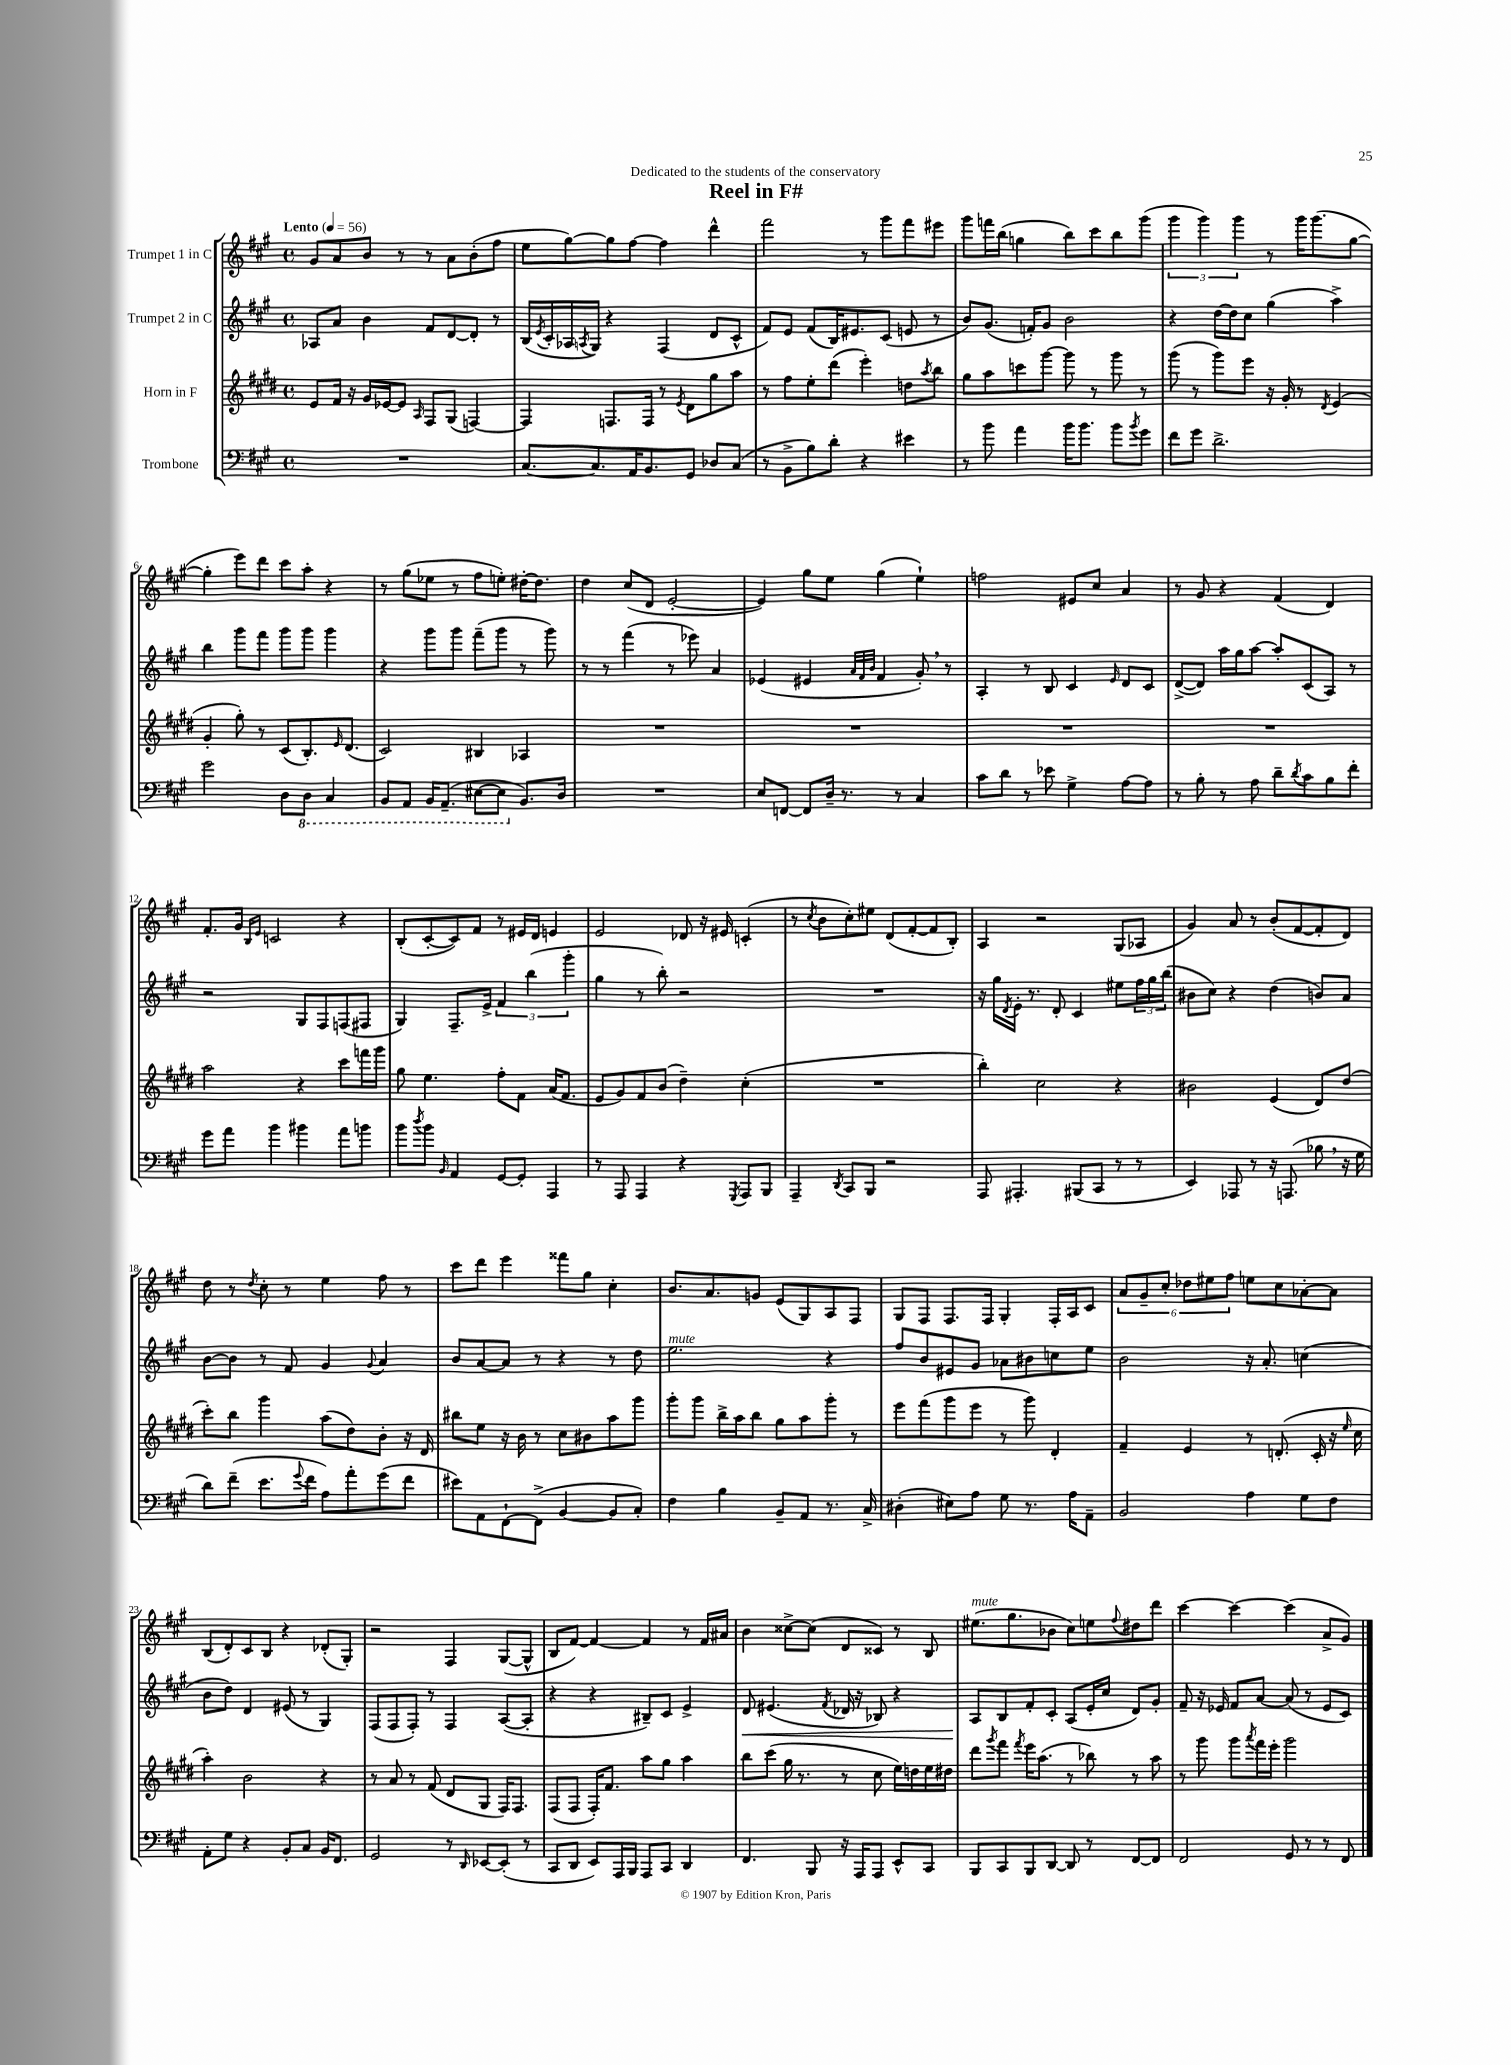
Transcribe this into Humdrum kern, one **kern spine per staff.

**kern	**kern	**kern	**dynam	**kern
*part4	*part3	*part2	*part2	*part1
*staff4	*staff3	*staff2	*staff2	*staff1
*I"Trombone	*I"Horn in F	*I"Trumpet 2 in C	*	*I"Trumpet 1 in C
*clefF4	*clefG2	*clefG2	*	*clefG2
*k[f#c#g#]	*k[f#c#g#d#]	*k[f#c#g#]	*	*k[f#c#g#]
*M4/4	*M4/4	*M4/4	*	*M4/4
*met(c)	*met(c)	*met(c)	*	*met(c)
*MM56	*MM56	*MM56	*	*MM56
=1	=1	=1	=1	=1
!	!	!	!	!LO:TX:a:B:t=Lento
1r	8e/L	8A-X/L	.	8g#/L
.	16f#/Jk	8a/J	.	8a/
.	16r	.	.	.
.	16g#/LL	4b\	.	8b/J
.	[16e-X/J	.	.	.
.	8e-/J]	.	.	8r
.	16qqA/	.	.	.
.	8F#/L	8f#/L	.	8r
.	(8G#/J	[8d/	.	8a\L
.	[4Fn/)	8d'/J]	.	(8b'\
.	.	8r	.	8ff#\J
=2	=2	=2	=2	=2
[8.C#/L	4F/]	(16B/LL	.	8ee\L
.	.	8qe/	.	.
.	.	16c#'/	.	.
.	.	16A-X/	.	[8gg#\)
.	.	8qAn/	.	.
8.C#/]	.	16G#/JJ)	.	.
.	8.Fn/L	4r	.	8gg#\]
16AA/K	.	.	.	[8ff#\J
8.BB/	16F/Jk	.	.	.
.	8r	(4F#/	.	4ff#\]
.	8qe/	.	.	.
8GG#/J	8d#\L	.	.	.
8D-X/L	8gg#\	8d/L	.	4ddd^^\
(8C#/J	8aa\J	8c#^^/J	.	.
=3	=3	=3	=3	=3
8r	8r	8f#/L)	.	2fff#\
8BB^\L	8ff#\L	8e/J	.	.
8B\)	8ee'\	(8f#/L	.	.
8d'\J	(8ddd#\J	16B/K)	.	.
.	.	8.e#X/	.	.
4r	4eee'\)	.	.	8r
.	.	(8c#/J	.	8ggg#\L
4e#X\	8ddn\L	8en/	.	8fff#\
.	8qaa/	.	.	.
.	8bb\J	8r	.	8eee#X\J
=4	=4	=4	=4	=4
8r	8gg#\L	8b/L)	.	8ggg#\L
8b\	8aa\	(8.g#/J	.	16fffn\L
.	.	.	.	(16bb\JJ
4a\	8cccn\	.	.	4ggn\
.	.	16fn'/KL)	.	.
.	[8ggg#\J	8g#/J	.	.
16b\KL	8ggg#\]	2b\	.	8bb\L)
8.b\J	.	.	.	.
.	8r	.	.	8ccc#\
8b\L	8ggg#\	.	.	8bb\
8qb/	.	.	.	.
8g#\J	8r	.	.	(8ggg#\J
=5	=5	=5	=5	=5
8f#\L	(8ggg#\	4r	.	6ggg#\
8g#\J	8r	.	.	.
.	.	.	.	6ggg#\)
2.d^\	8ggg#\L)	[16dd\LL	.	.
.	.	16dd\J]	.	.
.	.	.	.	6ggg#\
.	8eee\J	8cc#\J	.	.
.	16r	(4gg#\	.	8r
.	16g#'/	.	.	.
.	8r	.	.	16ggg#\KL
.	.	.	.	(8.ggg#\
.	8qd#/	.	.	.
.	(4e/	4aa^\)	.	.
.	.	.	.	[8gg#\J
!!LO:LB:g=z
=6	=6	=6	=6	=6
2g#\	4g#'/	4bb\	.	4gg#'\]
.	8gg#'\)	8ggg#\L	.	8eee\L)
.	8r	8fff#\J	.	8ddd\J
8D\L	(8c#/L	8ggg#\L	.	8ccc#\L
*8ba	*	*	*	*
8DD\J	8.B'/)	8ggg#\J	.	8aa'\J
4CC#/	.	4ggg#\	.	4r
.	16qqe/	.	.	.
.	(8.d#/J	.	.	.
=7	=7	=7	=7	=7
8BBB/L	2c#/)	4r	.	8r
8AAA/J	.	.	.	(8gg#\L
16BBB/KL	.	8ggg#\L	.	8ee-X\J
(8.AAA~/J	.	.	.	.
.	.	8ggg#\J	.	8r
[8EE#X\L	4B#X/	(8fff#~\L	.	8ff#\L
8EE#\J]	.	8ggg#\J	.	8een'\J)
*X8ba	*	*	*	*
8.BB/L)	4A-X/	8r	.	[16dd#X'\KL
.	.	.	.	8.dd#\J]
.	.	8ggg#\)	.	.
16D/Jk	.	.	.	.
=8	=8	=8	=8	=8
1r	1r	8r	.	4dd\
.	.	8r	.	.
.	.	(4fff#\	.	(8cc#/L
.	.	.	.	8d/J
.	.	8r	.	[2e'/
.	.	8eee-X\)	.	.
.	.	4a/	.	.
=9	=9	=9	=9	=9
8E/L	1r	(4e-X/	.	4e/])
[8FFn/J	.	.	.	.
8FF/L]	.	4e#X/	.	8gg#\L
16D~/Jk	.	.	.	8ee\J
8.r	.	.	.	.
.	.	32qqa/LLL	.	.
.	.	32qqf#/	.	.
.	.	32qqb/JJJ	.	.
.	.	4f#/	.	(4gg#\
8r	.	.	.	.
4C#/	.	8g#',/)	.	4ee`\)
.	.	8r	.	.
=10	=10	=10	=10	=10
8c#\L	1r	4A'/	.	2ffn\
8d\J	.	.	.	.
8r	.	8r	.	.
8e-X\	.	8B/	.	.
4G#^\	.	4c#/	.	8e#X/L
.	.	.	.	8cc#/J
.	.	16qqe/	.	.
[8A\L	.	8d/L	.	4a/
8A\J]	.	8c#/J	.	.
=11	=11	=11	=11	=11
8r	1r	([8d^/L	.	8r
8B'\	.	8d/J])	.	8g#/
8r	.	16aa\LL	.	4r
.	.	16gg#\J	.	.
8A\	.	[8aa\J	.	.
8d~\L	.	8aa'/L]	.	(4f#/
8qd/	.	.	.	.
8c#\	.	(8c#/	.	.
8B\	.	8A/J)	.	4d/)
8f#'\J	.	8r	.	.
!!LO:LB:g=z
=12	=12	=12	=12	=12
8g#\L	2aa\	2r	.	8.f#'/L
8a\J	.	.	.	.
.	.	.	.	16g#/Jk
.	.	.	.	16qqB/LL
.	.	.	.	16qqe/JJ
4b\	.	.	.	2cn/
4b#X\	4r	8G#/L	.	.
.	.	8F#/	.	.
8a\L	8ccc#\L	(8Fn/	.	4r
8bn\J	16fffn\L	8F#X/J	.	.
.	16ggg#\JJ	.	.	.
=13	=13	=13	=13	=13
8b\L	8gg#\	4G#/)	.	(8B'/L
8qdd/	.	.	.	.
8b\J	4.ee\	.	.	[8c#'/
16qqBB/	.	.	.	.
4AA/	.	8.F#~/L	.	8c#/])
.	.	.	.	8f#/J
.	.	16e^/Jk	.	.
[8GG#/L	8ff#'\L	6f#/	.	8r
8GG#'/J]	8f#\J	.	.	16e#X/LL
.	.	(6bb\	.	.
.	.	.	.	16d/JJ
4AAA/	(16a/KL	.	.	4en/
.	8.f#/J	.	.	.
.	.	6ggg#'\	.	.
=14	=14	=14	=14	=14
8r	8e/L	4gg#\	.	2e/
8AAA/	8g#/)	.	.	.
4AAA/	8f#/	8r	.	.
.	(8b/J	8bb'\)	.	.
4r	4dd#~\)	2r	.	8d-X/
.	.	.	.	16r
.	.	.	.	16e#X/
8qGGG#/	.	.	.	.
8AAA/L	(4cc#'\	.	.	(4cn'/
8BBB/J	.	.	.	.
=15	=15	=15	=15	=15
4AAA~/	1r	1r	.	8r
.	.	.	.	8qcc#/
.	.	.	.	8b\L
8qDD/	.	.	.	.
8CC#/L	.	.	.	8cc#'\)
8BBB/J	.	.	.	8ee#X\J
2r	.	.	.	(8d/L
.	.	.	.	[8f#'/
.	.	.	.	8f#/]
.	.	.	.	8B'/J)
=16	=16	=16	=16	=16
8AAA/	4bb'\)	16r	.	4A/
.	.	16gg#\LL	.	.
.	.	8qd/	.	.
4.AAA#X'/	.	16e'\JJ	.	.
.	.	8.r	.	.
.	2cc#\	.	.	2r
.	.	8d'/	.	.
(8BBB#X/L	.	4c#/	.	.
8CC#/J	.	.	.	.
8r	4r	8ee#X\L	.	(8G#/L
8r	.	24ff#\L	.	8A-X/J
.	.	24gg#\	.	.
.	.	(24bb\JJ	.	.
=17	=17	=17	=17	=17
4EE/)	2b#X\	8b#X\L	.	4g#/)
.	.	8cc#\J)	.	.
8AAA-X/	.	4r	.	8a/
8r	.	.	.	8r
16r	(4e/	(4dd\	.	(8b'/L
(8.AAAn/	.	.	.	.
.	.	.	.	[8f#/
8B-X,\	8d#/L)	8bn/L)	.	8f#'/]
16r	(8dd#/J	8a/J	.	8d/J)
16G#\	.	.	.	.
!!LO:LB:g=z
=18	=18	=18	=18	=18
8d\L)	8ccc#'\L)	[8b\L	.	8dd\
(8f#~\J	8bb\J	8b\J]	.	8r
.	.	.	.	8qdd/
8.e\L	4ggg#\	8r	.	8cc#'\
.	.	8f#/	.	8r
8qqg#/	.	.	.	.
16f#\Jk	.	.	.	.
8A\L)	(8aa\L	4g#/	.	4ee\
8a'\	8dd#\)	.	.	.
.	.	8qqg#/	.	.
(8g#\	8b'\J	4a/	.	8ff#\
8f#\J	16r	.	.	8r
.	16d#/	.	.	.
=19	=19	=19	=19	=19
8e#X\L)	8bb#X\L	8b/L	.	8ccc#\L
8AA\	8ee\J	[8a/	.	8ddd\J
[8FF#`\	16r	8a/J]	.	4eee\
.	16b\	.	.	.
(8FF#^\J]	8r	8r	.	.
[4BB/	8cc#\L	4r	.	8fff##X\L
.	8b#X\	.	.	8gg#\J
8BB/L]	8aa\	8r	.	4cc#'\
8C#'/J)	8ggg#\J	8dd\	.	.
=20	=20	=20	=20	=20
!	!	!LO:TX:a:i:t=mute	!	!
4F#\	8ggg#'\L	2.ee\	.	8.b/L
.	8ggg#\J	.	.	.
.	.	.	.	8.a/
4B\	16bb^\LL	.	.	.
.	16aa\J	.	.	.
.	8bb\J	.	.	8gn/J
8BB~/L	8gg#\L	.	.	(8e/L
8AA/J	8aa\	.	.	8G#/)
8.r	8ggg#'\J	4r	.	8A/
.	8r	.	.	8F#/J
16C#^/	.	.	.	.
=21	=21	=21	=21	=21
(4D#X'\	8eee\L	8ff#/L	.	8G#/L
.	(8fff#\	8b/	.	8F#/J
8E#X\L)	8ggg#\	8e#X/	.	8.F#/L
8A\J	8eee\J	8g#/J	.	.
.	.	.	.	16F#/Jk
8G#\	8r	8a-X\L	.	4G#'/
8.r	8ggg#\)	8b#X\	.	.
.	4d#'/	8ccn\	.	16F#'/LL
16A\KL	.	.	.	16A/J
8AA~\J	.	8ee\J	.	8c#/J
=22	=22	=22	=22	=22
2BB/	4f#~/	2b\	.	12a/L
.	.	.	.	12g#~/
.	.	.	.	12cc#'/J
.	4e/	.	.	12dd-X\L
.	.	.	.	12ee#X\
.	.	.	.	12ff#\J
4A\	8r	16r	.	8een\L
.	.	8.a'/	.	.
.	(8.dn'/	.	.	8cc#\
8G#\L	.	(4ccn\	.	[8a-X'\
.	16c#'/	.	.	.
8F#\J	16r	.	.	8a-\J]
.	16qqee/	.	.	.
.	16cc#\	.	.	.
!!LO:LB:g=z
=23	=23	=23	=23	=23
8AA'\L	4aa'\)	8b\L	.	(8B/L
8G#\J	.	8dd\J)	.	8d'/)
4r	2b\	4d/	.	8c#/
.	.	.	.	8B/J
8BB'/L	.	(8e#X/	.	4r
8C#/J	.	8r	.	.
16BB/KL	4r	4G#/)	.	(8d-X'/L
8.FF#/J	.	.	.	.
.	.	.	.	8G#'/J)
=24	=24	=24	=24	=24
2GG#/	8r	(8F#/L	.	2r
.	8a/	8F#/	.	.
.	8r	8F#'/J)	.	.
.	(8f#/	8r	.	.
8r	8d#/L	4F#/	.	4F#/
16qqDD/	.	.	.	.
[8EE-X/L	8G#/J	.	.	.
(8EE-'/J]	16F#/KL)	([8A/L	.	([8G#/L
.	8.F#/J	.	.	.
8r	.	8A'/J]	.	8G#^^/J]
=25	=25	=25	=25	=25
8CC#/L	(8F#/L	4r	.	8B/L
8DD/J	8F#/J	.	.	[8f#/J)
8EE/L)	16F#'/KL)	4r	.	4f#/_
.	8.f#/J	.	.	.
16AAA/L	.	.	.	.
16BBB/JJ	.	.	.	.
8AAA/L	8aa\L	8B#X~/L)	.	4f#/]
8CC#/J	8gg#\J	8c#/J	.	.
4DD/	4aa\	4e^/	.	8r
.	.	.	.	16f#/LL
.	.	.	.	16a#X/JJ
=26	=26	=26	=26	=26
!	!	!	!LO:HP:b	!
4.FF#/	8bb\L	8d/	<	4b\
.	(8ccc#\J	(4.e#X/	.	.
.	16gg#\	.	.	[8cc##X^\L
.	8.r	.	.	.
8BBB/	.	.	.	(8cc##\J]
.	.	8qf#/	.	.
16r	8r	16d-X/	.	8d/L
16AAA/KL	.	16r	.	.
8AAA/J	8cc#\	8B-X/)	.	8c##X/J)
8EE^^/L	16ee\LL)	4r	.	8r
.	16ddn\	.	.	.
8CC#/J	16ee\	.	.	8B/
.	16dd#X\JJ	.	.	.
=27	=27	=27	=27	=27
!	!	!	!	!LO:TX:a:i:t=mute
8BBB/L	8ddd#\L	8A/L	.	(8.ee#X\L
.	8qggg#/	.	.	.
8CC#/	8fff#\J	8B/	[	.
.	.	.	.	8.gg#\
.	8qfff#/	.	.	.
8BBB/	16eee\KL	8f#'/	.	.
.	(8.aa\J	.	.	.
[8DD/J	.	8c#'/J	.	8b-X\J
8DD/]	8r	(8A/L	.	8cc#\L)
8r	8bb-X\)	16e'/L	.	8een\
.	.	16cc#/JJ	.	.
.	.	.	.	8qqff#/
[8FF#/L	8r	8d/L)	.	8dd#X\
8FF#/J]	8aa\	8g#'/J	.	8ddd\J
=28	=28	=28	=28	=28
2FF#/	8r	8f#~/	.	[4ccc#\
.	8ggg#\	16r	.	.
.	.	16e-X/	.	.
.	8ggg#\L	8f#/L	.	4ccc#\_
.	8qaaa/	.	.	.
.	16fff#\L	[8a/J	.	.
.	16eee'\JJ	.	.	.
8GG#/	2ggg#\	(8a/]	.	(4ccc#\]
8r	.	8r	.	.
8r	.	8e-/L	.	8a^/L
8FF#/	.	8c#/J)	.	8g#/J)
==	==	==	==	==
*-	*-	*-	*-	*-
